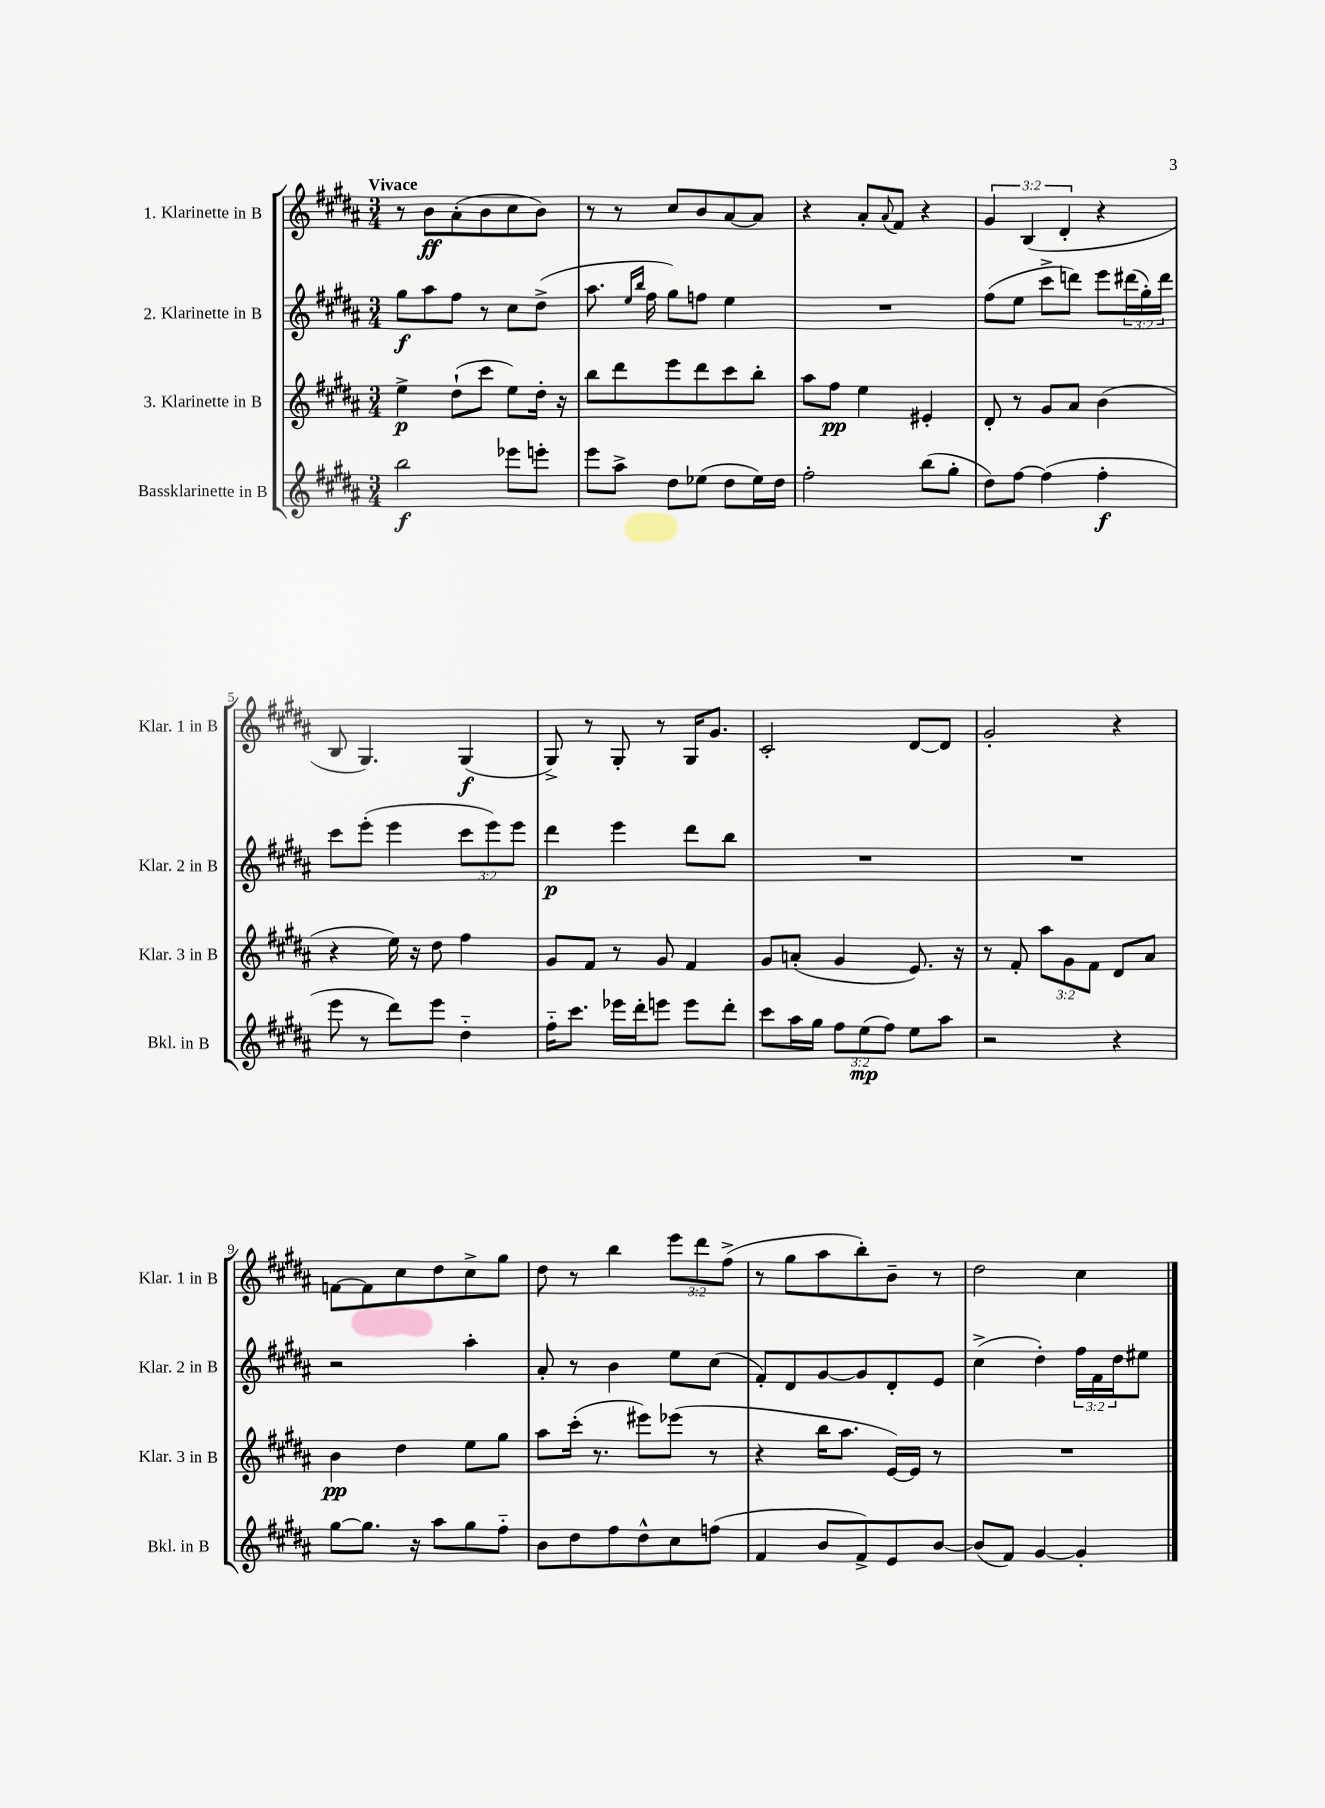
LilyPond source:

<<
\new StaffGroup <<
\new Staff = "s0" \with { instrumentName = "1. Klarinette in B" shortInstrumentName = "Klar. 1 in B" } {
    \clef treble \key b \major \numericTimeSignature \time 3/4 \override Staff.TupletNumber.text = #tuplet-number::calc-fraction-text \tempo "Vivace"
    r8 b'8\ff ais'8-.( b'8 cis''8 b'8) |
    r8 r8 cis''8 b'8 ais'8~ ais'8 |
    r4 ais'8-. \appoggiatura { ais'8 } fis'8 r4 |
    \tuplet 3/2 { gis'4 b4( dis'4-. } r4 |
    b8 gis4.) gis4\f( |
    gis8->) r8 gis8-. r8 gis16 gis'8. |
    cis'2-. dis'8~ dis'8 |
    gis'2-. r4 |
    f'8~ f'8 cis''8 dis''8 cis''8-> gis''8 |
    dis''8 r8 b''4 \tuplet 3/2 { e'''8 dis'''8 fis''8->( } |
    r8 gis''8 ais''8 b''8-.) b'8-- r8 |
    dis''2 cis''4 \bar "|." |
}
\new Staff = "s1" \with { instrumentName = "2. Klarinette in B" shortInstrumentName = "Klar. 2 in B" } {
    \clef treble \key b \major \numericTimeSignature \time 3/4 \override Staff.TupletNumber.text = #tuplet-number::calc-fraction-text
    gis''8\f ais''8 fis''8 r8 cis''8 dis''8->( |
    ais''8. \grace { e''16 b''16 } fis''16 gis''8) f''8 e''4 |
    R2. |
    fis''8( e''8 cis'''8-> d'''8) e'''8 \tuplet 3/2 { dis'''16( gis''16-.) dis'''16 } |
    cis'''8 e'''8-.( e'''4 \tuplet 3/2 { cis'''8 e'''8) e'''8 } |
    dis'''4\p e'''4 dis'''8 b''8 |
    R2. |
    R2. |
    r2 ais''4-. |
    ais'8-. r8 b'4 e''8 cis''8( |
    fis'8-.) dis'8 gis'8~ gis'8 dis'8-. e'8 |
    cis''4->( dis''4-.) \tuplet 3/2 { fis''16 fis'16 dis''16 } eis''8 \bar "|." |
}
\new Staff = "s2" \with { instrumentName = "3. Klarinette in B" shortInstrumentName = "Klar. 3 in B" } {
    \clef treble \key b \major \numericTimeSignature \time 3/4 \override Staff.TupletNumber.text = #tuplet-number::calc-fraction-text
    e''4->\p dis''8-!( cis'''8 e''8) dis''16-. r16 |
    b''8 dis'''8 e'''8 dis'''8 cis'''8 b''8-. |
    ais''8 fis''8\pp e''4 eis'4-. |
    dis'8-. r8 gis'8 ais'8 b'4( |
    r4 e''16) r16 dis''8 fis''4 |
    gis'8 fis'8 r8 gis'8 fis'4 |
    gis'8 a'8-.( gis'4 e'8.) r16 |
    r8 fis'8-. \tuplet 3/2 { ais''8 gis'8 fis'8 } dis'8 ais'8 |
    b'4\pp dis''4 e''8 gis''8 |
    ais''8 cis'''16-.( r8. eis'''8) ees'''8( r8 |
    r4 b''16 ais''8. e'16~) e'16 r8 |
    R2. \bar "|." |
}
\new Staff = "s3" \with { instrumentName = "Bassklarinette in B" shortInstrumentName = "Bkl. in B" } {
    \clef treble \key b \major \numericTimeSignature \time 3/4 \override Staff.TupletNumber.text = #tuplet-number::calc-fraction-text
    b''2\f ees'''8 e'''8-. |
    e'''8 ais''8-> dis''8 ees''8( dis''8 ees''16) dis''16 |
    fis''2-. b''8( gis''8-. |
    dis''8) fis''8~ fis''4( fis''4-.\f |
    e'''8 r8 dis'''8) e'''8 dis''4-_ |
    fis''16-_ cis'''8. ees'''16 dis'''16-. e'''8 e'''8 dis'''8-. |
    cis'''8 ais''16 gis''16 \tuplet 3/2 { fis''8 e''8\mp( fis''8) } e''8 ais''8 |
    r2 r4 |
    gis''8~ gis''8. r16 ais''8 gis''8 fis''8-_ |
    b'8 dis''8 fis''8 dis''8-^ cis''8 f''8( |
    fis'4 b'8 fis'8->) e'8 b'8~ |
    b'8( fis'8) gis'4~ gis'4-. \bar "|." |
}
>>
>>
